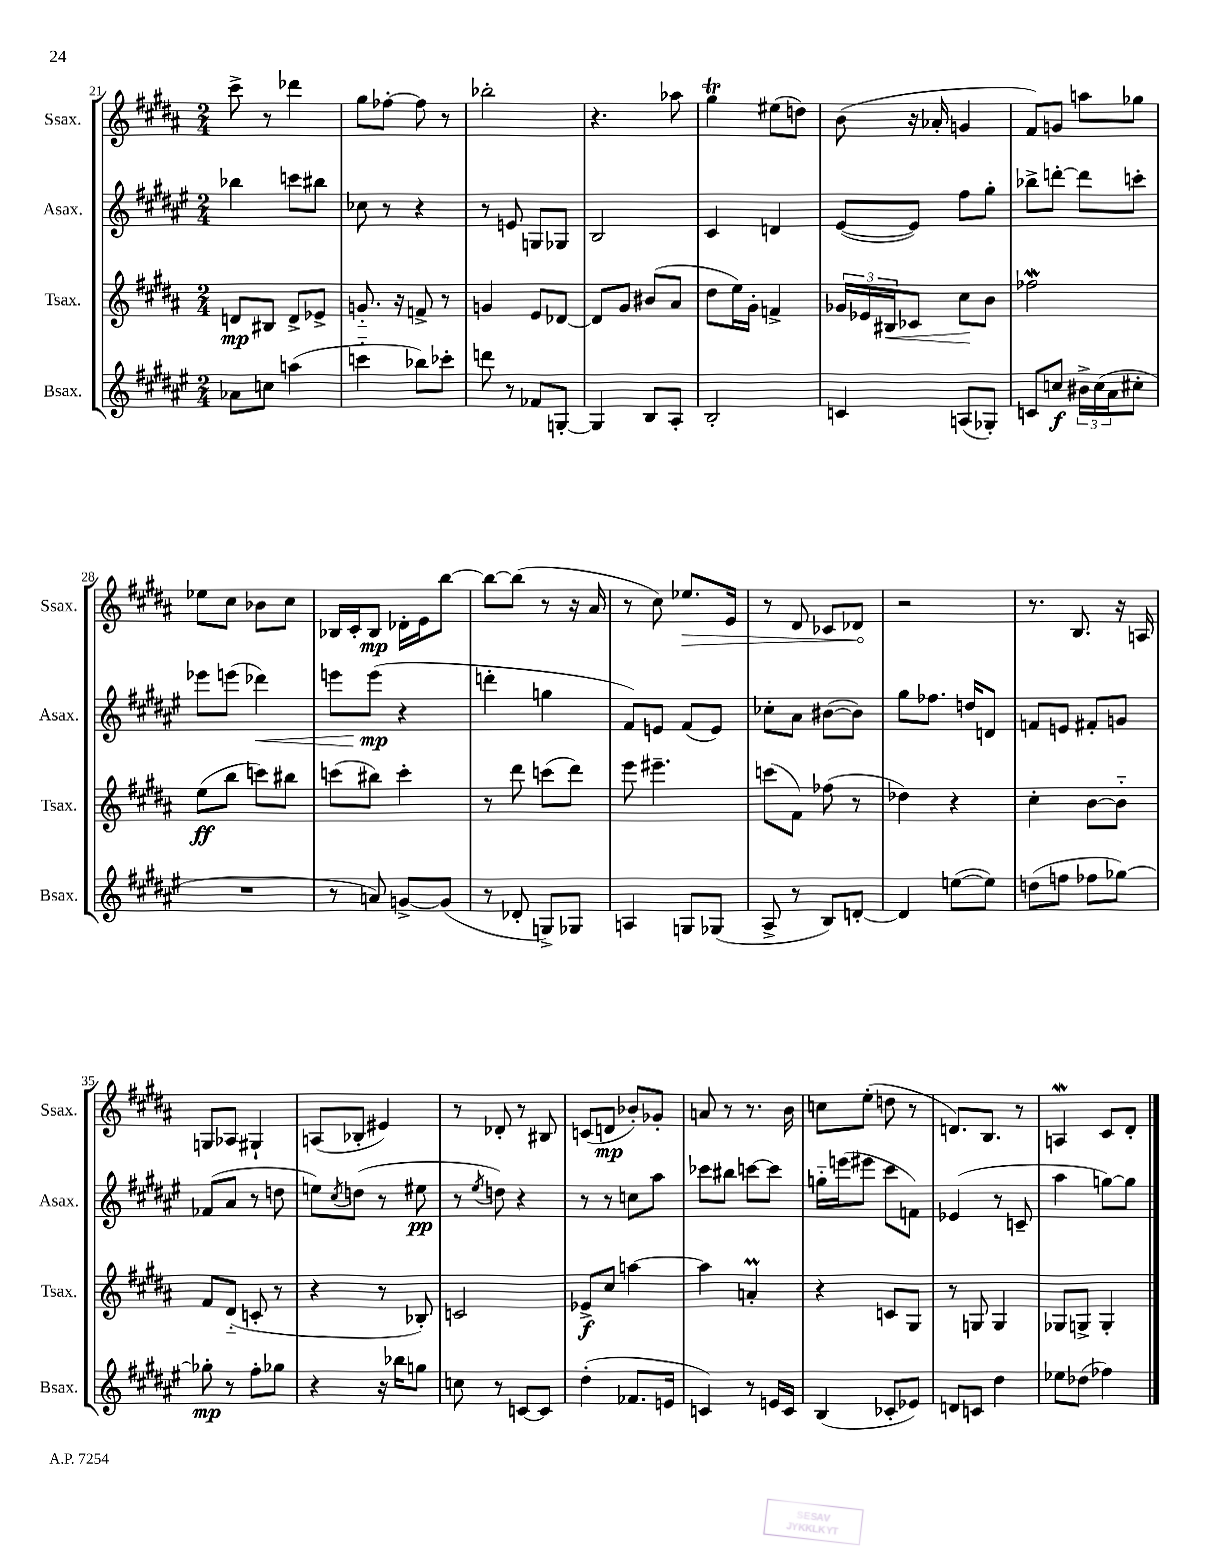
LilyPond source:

<<
\new StaffGroup <<
\new Staff = "s0" \with { instrumentName = "Ssax." shortInstrumentName = "Ssax." } {
    \clef treble \key b \major \numericTimeSignature \time 2/4
    cis'''8-> r8 des'''4 |
    gis''8 fes''8~-. fes''8 r8 |
    bes''2-. |
    r4. aes''8 |
    gis''4\trill eis''8( d''8) |
    b'8( r16 aes'16-. g'4 |
    fis'8) g'8 a''8 ges''8 |
    ees''8 cis''8 bes'8 cis''8 |
    bes16 cis'16-. bes8\mp des'16-. e'16 b''8~ |
    b''8~ b''8( r8 r16 ais'16 |
    r8 cis''8) \once \override Hairpin.circled-tip = ##t ees''8.\> e'16 |
    r8 dis'8 ces'8 des'8\! |
    r2 |
    r8. b8. r16 a16 |
    g8 aes8 gis4-! |
    a8( bes8-. eis'4) |
    r8 des'8-. r8 bis8 |
    c'8( d'8\mp bes'8-.) ges'8-. |
    a'8 r8 r8. b'16 |
    c''8 e''8-.( d''8 r8 |
    d'8.) b8. r8 |
    a4\mordent cis'8 dis'8-. \bar "|." |
}
\new Staff = "s1" \with { instrumentName = "Asax." shortInstrumentName = "Asax." } {
    \clef treble \key fis \major \numericTimeSignature \time 2/4
    bes''4 c'''8 bis''8 |
    ces''8 r8 r4 |
    r8 e'8 g8 ges8 |
    b2 |
    cis'4 d'4 |
    eis'8~( eis'8) fis''8 gis''8-. |
    bes''8-> d'''8~-. d'''8 c'''8-. |
    ees'''8 e'''8( des'''4\<) |
    e'''8 e'''8\mp\!( r4 |
    d'''4-. g''4 |
    fis'8) e'8 fis'8( e'8) |
    ces''8-. ais'8 bis'8~( bis'8) |
    gis''8 fes''8. d''16 d'8 |
    f'8 e'8 fis'8-. g'8 |
    fes'8( ais'8 r8 d''8 |
    e''8) \acciaccatura { cis''8 } d''8( r8 eis''8\pp |
    r8 \acciaccatura { eis''8 } d''8) r4 |
    r8 r8 c''8 ais''8 |
    ces'''8 bis''8 c'''8~ c'''8 |
    g''16-_ e'''16( eis'''8 cis'''8 f'8) |
    ees'4( r8 c'8-- |
    ais''4 g''8~) g''8 \bar "|." |
}
\new Staff = "s2" \with { instrumentName = "Tsax." shortInstrumentName = "Tsax." } {
    \clef treble \key b \major \numericTimeSignature \time 2/4
    d'8\mp bis8 d'8-> ees'8-> |
    g'8.-_ r16 f'8-> r8 |
    g'4 e'8 des'8~ |
    des'8 gis'8 bis'8( ais'8 |
    dis''8 e''16) gis'16-. f'4-> |
    \tuplet 3/2 { ges'16 ees'16 bis16\< } ces'8 cis''8\! b'8 |
    fes''2\mordent |
    e''8\ff( b''8 c'''8) bis''8 |
    c'''8( bis''8) c'''4-. |
    r8 dis'''8 c'''8( dis'''8) |
    e'''8 eis'''4.-- |
    c'''8( fis'8) fes''8( r8 |
    des''4) r4 |
    cis''4-. b'8~ b'8-_ |
    fis'8 dis'8-_( c'8-. r8 |
    r4 r8 bes8-.) |
    c'2 |
    ees'8->\f cis''8 a''4~ |
    a''4 a'4-.\prall |
    r4 c'8 gis8 |
    r8 g8 g4 |
    ges8 g8-> g4-. \bar "|." |
}
\new Staff = "s3" \with { instrumentName = "Bsax." shortInstrumentName = "Bsax." } {
    \clef treble \key fis \major \numericTimeSignature \time 2/4
    aes'8 c''8 a''4( |
    c'''4-_ bes''8) ces'''8-. |
    d'''8 r8 fes'8 g8~-. |
    g4 b8 ais8-. |
    b2-. |
    c'4 a8( ges8-.) |
    c'8 c''8\f \tuplet 3/2 { bis'16-> c''16( ais'16 } cis''8-. |
    R2 |
    r8 a'8) g'8~-> g'8( |
    r8 des'8-. g8->) ges8 |
    a4 g8 ges8( |
    ais8-> r8 b8) d'8~-. |
    d'4 e''8~( e''8) |
    d''8( f''8 fes''8 ges''8~) |
    ges''8-.\mp r8 fis''8-. ges''8 |
    r4 r16 bes''16 g''8 |
    c''8 r8 c'8~ c'8 |
    dis''4-.( fes'8. e'16 |
    c'4) r8 e'16 c'16 |
    b4( ces'8-. ees'8) |
    d'8 c'8 dis''4 |
    ees''8 des''8( fes''4) \bar "|." |
}
>>
>>
\layout { \context { \Score currentBarNumber = #21 } }
